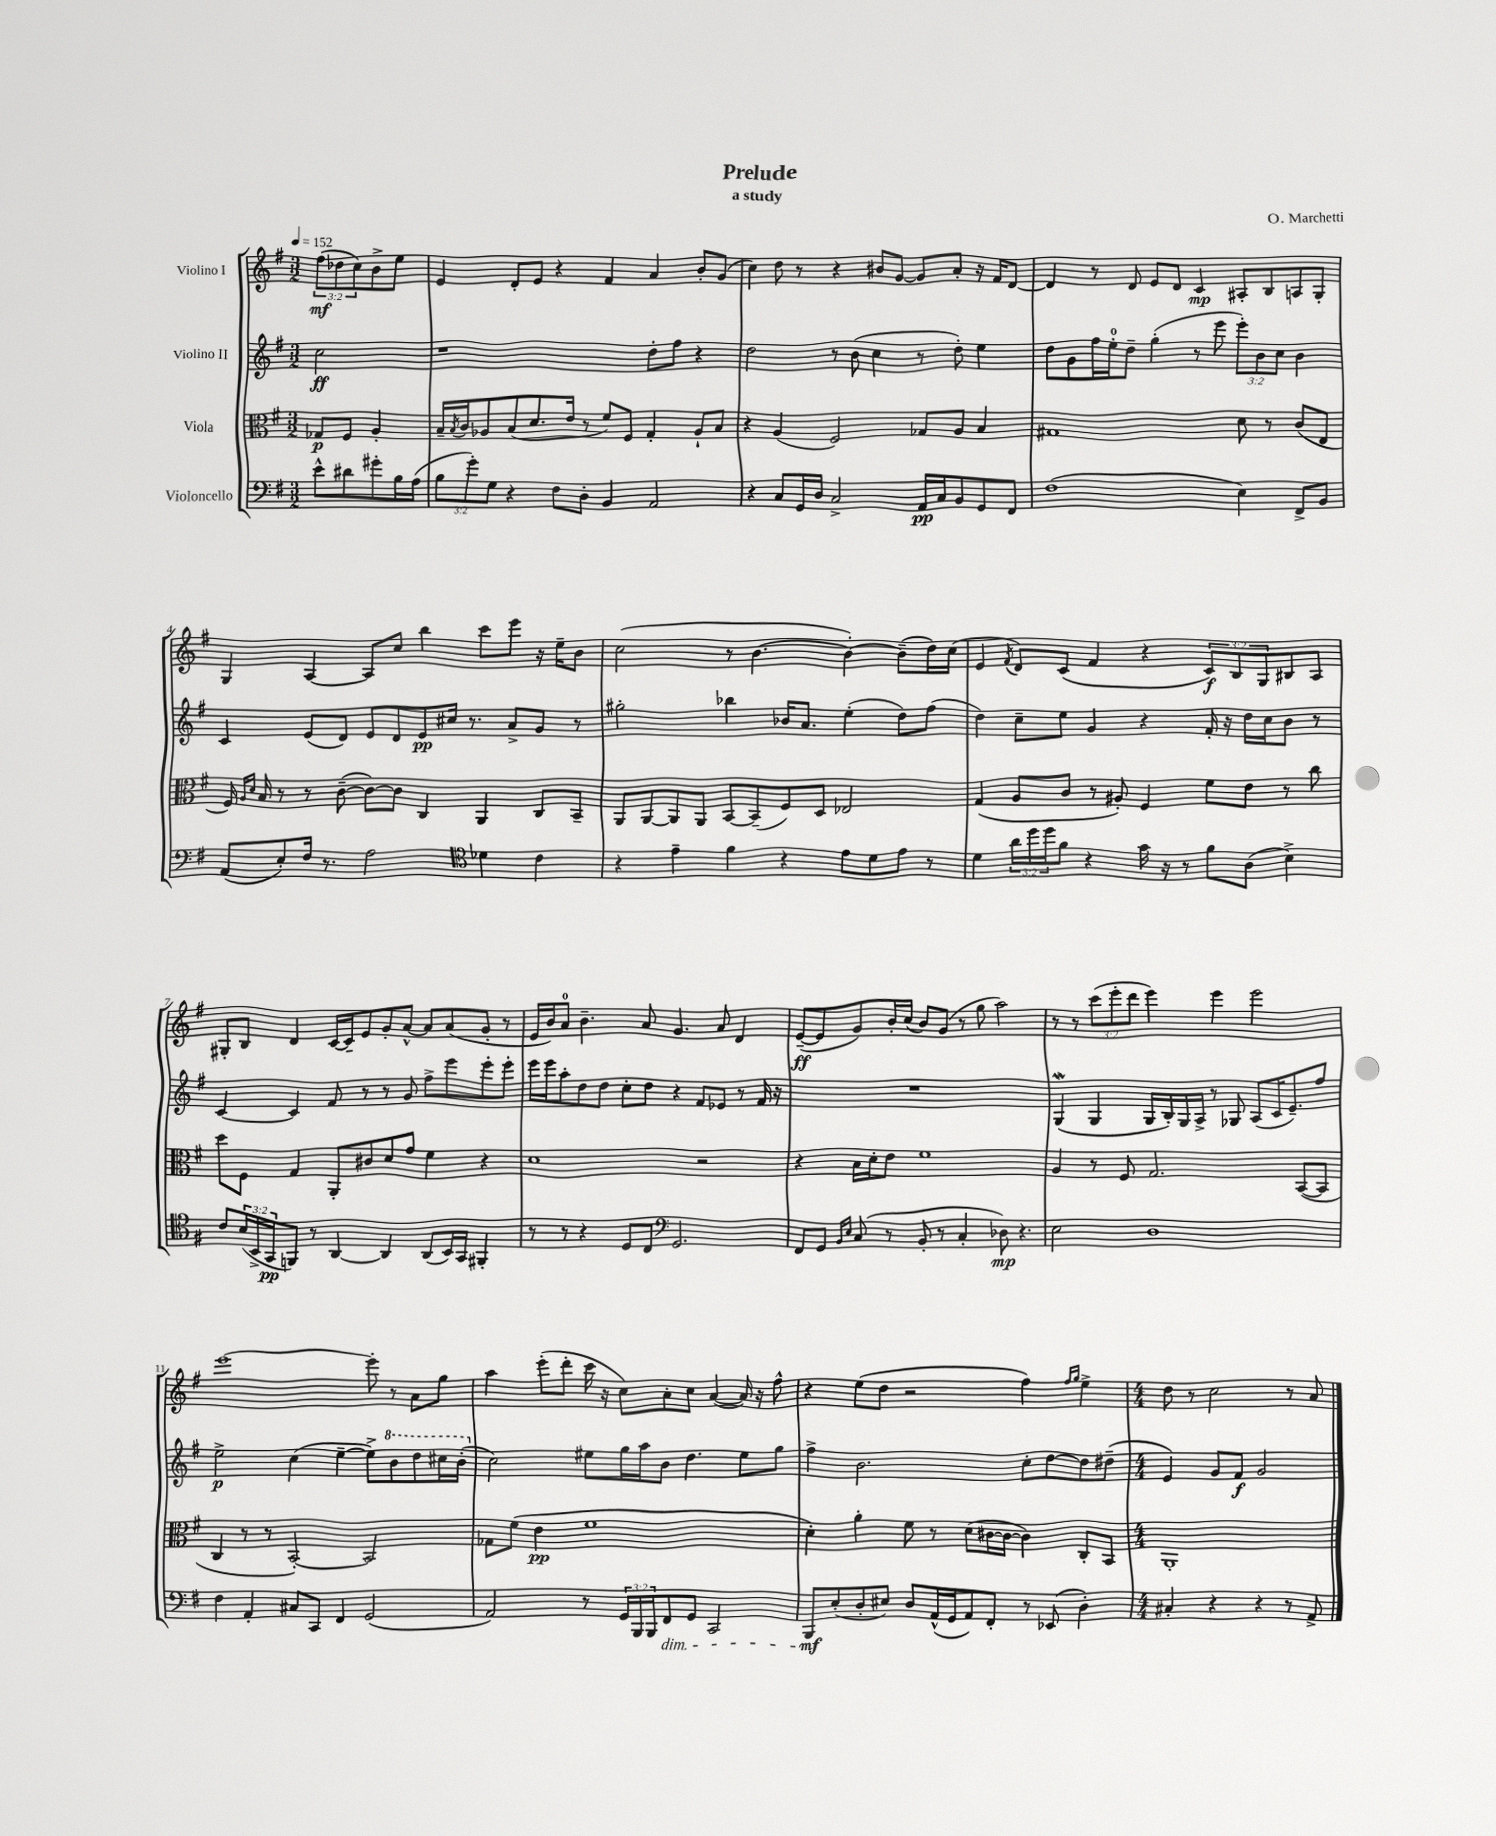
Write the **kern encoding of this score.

**kern	**kern	**kern	**kern
*staff4	*staff3	*staff2	*staff1
*clefF4	*clefC3	*clefG2	*clefG2
*k[f#]	*k[f#]	*k[f#]	*k[f#]
*M3/2	*M3/2	*M3/2	*M3/2
*MM152	*MM152	*MM152	*MM152
8e^^	8G-	2cc	(12ff#
.	.	.	12dd-
8d#	8F#	.	.
.	.	.	12cc)
8g#'	4A'	.	8b^
16B	.	.	8ee
(16A	.	.	.
=	=	=	=
12B	16B~	1r	4e
.	8qB	.	.
.	16c	.	.
12g')	.	.	.
.	8A-	.	.
12G	.	.	.
4r	(8B	.	8d'
.	8.d	.	8e
8F#	.	.	4r
.	16e	.	.
8D'	8r	.	.
4BB	8f#)	.	4f#
.	8F#	.	.
2AA	4G'	8dd'	4a
.	.	8ff#	.
.	8A-`	4r	8b'
.	8B	.	(8g
=	=	=	=
4r	4r	2dd	4cc)
8C	(4A	.	8dd
16GG	.	.	8r
16D	.	.	.
2C^	2F#)	8r	4r
.	.	(8b	.
.	.	4cc	8b#
.	.	.	[8g
16AA	8G-	8r	8g]
16C	.	.	.
8BB	8A	8dd')	8a'
8GG	4B	4ee	16r
.	.	.	16f#
8FF#	.	.	[8d
=	=	=	=
(1F#	1G#	8dd	4d]
.	.	8g	.
.	.	16ff#	8r
.	.	16ee'	.
.	.	8dd~	8d
.	.	(4gg'	8e
.	.	.	8d
.	.	8r	4c
.	.	8eee	.
4E)	8d	12eee')	8A#'
.	.	12b	.
.	8r	.	8B
.	.	12cc	.
8FF#^	(8c	4b	8A
8BB	8E	.	8G'
=	=	=	=
(8AA	16F#)	4c	4G
.	16qqA	.	.
.	16qqd	.	.
.	16B	.	.
8E')	8r	.	.
16F#	8r	(8e	[4A
8.r	.	.	.
.	([8c~	8d)	.
2A	8c_)	8e	8A]
.	8c]	8d	8cc
.	4C	8e	4bb
.	.	16cc#	.
.	.	8.r	.
*clefC4	*	*	*
4d-	4AA	.	8ccc
.	.	8a^	8eee
4c	8C	8g	16r
.	.	.	16ee~
.	8BB~	8r	8b
=	=	=	=
4r	8AA	2gg#'	(2cc
.	[8AA	.	.
4e~	8AA]	.	.
.	8AA	.	.
4f#	[8BB	4bb-	8r
.	(8BB~]	.	[4.b
4r	8F#)	16b-	.
.	.	8.a	.
.	8D	.	.
8e	2E-	(4ee'	4b'_)
8d	.	.	.
8e	.	8dd)	(8b~]
8r	.	(8ff#	16dd)
.	.	.	(16cc
=	=	=	=
4d	(4G	4dd)	4e
.	.	.	8qf#
24a	8A	8cc~	8d)
24dd	.	.	.
24dd	.	.	.
8f#	8c	8ee	(8c
4r	8r	4g	4f#
.	8A#')	.	.
16g	4F#	4r	4r
16r	.	.	.
8r	.	.	.
8f#	8f#	16f#'	12c)
.	.	16r	.
.	.	.	12B
(8A	8e	16dd	.
.	.	.	12G
.	.	16cc	.
4B^)	8r	8b	8B#
.	8cc	8r	8A
=	=	=	=
8c	8dd	[4c	8G#'
(24B	8F#	.	8B
24BB^	.	.	.
24GG	.	.	.
8FF)	4G	4c]	4d
8r	.	.	.
[4AA	8AA'	8f#	[16c
.	.	.	16c~]
.	8c#	8r	8e
4AA]	8d	8r	8g'
.	8g	8g	[8a^^
(8AA	4f#	8ff#^	8a]
16BB)	.	8eee	(8a
16GG	.	.	.
4FF#'	4r	8eee'	8g'
.	.	8eee'	8r
=	=	=	=
8r	1d	16eee	16e
.	.	16eee	16b)
8r	.	8aa'	8a
4r	.	8dd	4.b~
.	.	8dd	.
8D	.	8cc'	.
8C	.	8dd	8a
*clefF4	*	*	*
2.GG	.	4r	4.g
.	2r	8f#	.
.	.	8e-	8a
.	.	8r	4d
.	.	16f#	.
.	.	16r	.
=	=	=	=
8FF#	4r	1.r	([8e~
8GG	.	.	8e]
16qqBB	.	.	.
16qqE	.	.	.
(8C	16B	.	8g)
.	16d'	.	.
8r	8e	.	16b'
.	.	.	(16cc
8BB'	1f#	.	8b)
8r	.	.	(8g
4C'	.	.	8r
.	.	.	8gg
8D-)	.	.	2aa)
4.r	.	.	.
=	=	=	=
2E	4A	(4G	8r
.	.	.	8r
.	8r	4G	(12ccc
.	.	.	12eee'
.	8F#	.	.
.	.	.	12ddd
1D	2.G	16G	4eee)
.	.	16B')	.
.	.	16G	.
.	.	16A^	.
.	.	8r	4eee
.	.	8G-	.
.	.	(8A	2eee
.	.	16c	.
.	.	8.e~)	.
.	([8BB	.	.
.	8BB]	8ff#	.
=	=	=	=
4F#	4C	2ee^	[1eee
4AA'	8r	.	.
.	8r	.	.
8C#	[2BB')	(4cc	.
8CC	.	.	.
4FF#	.	[4ee~	.
(2GG	2BB]	8ee^])	8eee']
.	.	8bb	8r
.	.	8ddd	8a
.	.	16ccc#	8gg
.	.	(16bb'	.
=	=	=	=
2AA)	8G-	2cc)	4aa
.	(8f#	.	.
.	4e	.	(8eee'
.	.	.	8ddd'
8r	1f#	8ee#	16ccc
.	.	.	16r
24GG	.	16gg	8cc)
24BBB	.	.	.
.	.	16aa	.
24BBB	.	.	.
8FF#	.	8b	8a'
8GG	.	4.dd	8cc
2CC	.	.	([4a
.	.	8ee#	16a])
.	.	.	16r
.	.	8gg	8ff#^^
=	=	=	=
8BBB	4d')	4ff#^	4r
(8E'	.	.	.
8D'	4a'	2.b	(8ee
8E#)	.	.	8dd
8D	8f#	.	2r
(16AA^^	8r	.	.
16GG	.	.	.
8AA)	(8d	.	.
8FF#'	[16c#	.	.
.	16c#_	.	.
8r	4c#])	8cc'	4ff#)
(8EE-	.	[8dd	.
.	.	.	16qqff#
.	.	.	16qqgg
4D')	8C'	8dd]	4ee^
.	8BB	(8dd#~	.
=	=	=	=
*M4/4	*M4/4	*M4/4	*M4/4
4C#'	1AA'	4e)	8dd
.	.	.	8r
4r	.	8g	2cc
.	.	8f#	.
4r	.	2g	.
8r	.	.	8r
8AA^	.	.	8a
==	==	==	==
*-	*-	*-	*-
